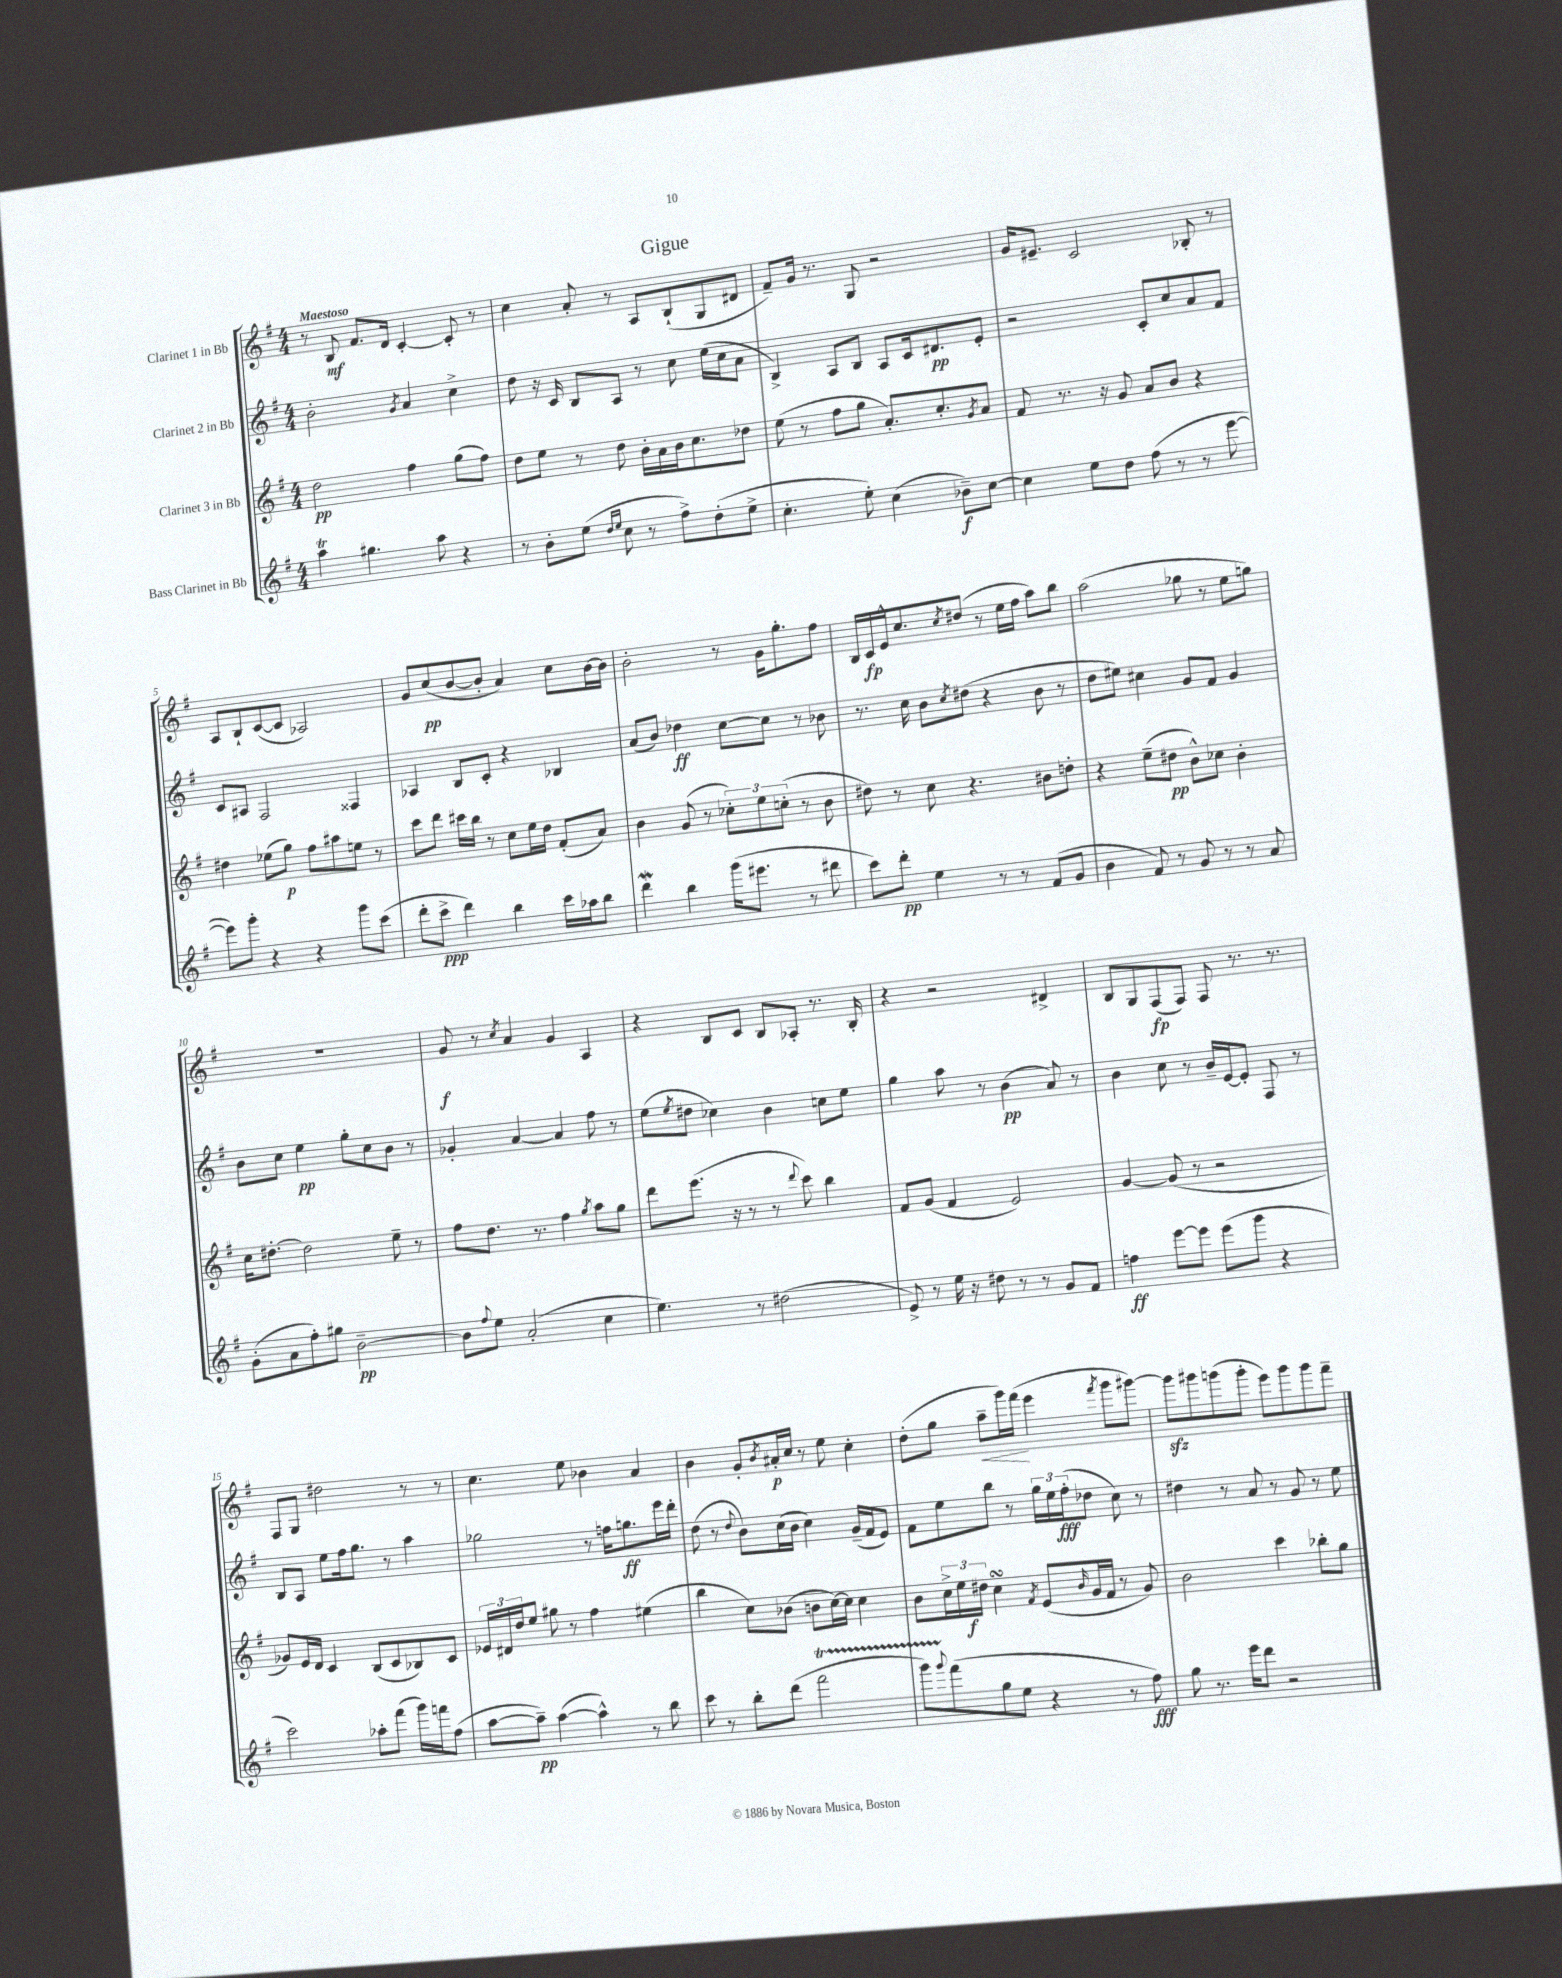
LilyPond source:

\header { title = "Gigue" }
<<
\new StaffGroup <<
\new Staff = "s0" \with { instrumentName = "Clarinet 1 in Bb" } {
    \clef treble \key g \major \numericTimeSignature \time 4/4 \tempo "Maestoso"
    r8 b8\mf fis'8. d'16 c'4~-. c'8-. r8 |
    c''4 a'8-. r8 a8 b8-!( g8 dis'8 |
    fis'8--) g'16 r8. g8 r2 |
    g'16 eis'8.-- c'2 bes8-. r8 |
    a8 b8-! c'8~( c'8 aes2) |
    g'8 c''8\pp( b'8~ b'8-. a'4) c''8 b'16~ b'16 |
    b'2-. r8 g'16 g''8.-. fis''8 |
    b16 c'16\fp e'16-^ c''8. \acciaccatura { c''8 } dis''8( r8 e''16 fis''16 a''8) b''8 |
    a''2( ges''8 r8 e''8 g''8) |
    R1 |
    g'8\f r8 \acciaccatura { c''8 } a'4 g'4 a4 |
    r4 b8 c'8 b8 aes8-. r8. b16-. |
    r4 r2 dis'4-> |
    b8 g8 fis8\fp( fis8) fis8 r8. r8. |
    fis8 g8 dis''2 r8 r8 |
    c''4. e''8 bes'4 a'4 |
    b'4 g'8-. \acciaccatura { b'8 } ais'16-.\p c''16 r8 e''8 c''4-. |
    d''8-.( g''8 a''8--\< g'''16) fis'''16\!( e'''4 \acciaccatura { fis'''8 } g'''8 gis'''8~) |
    gis'''8\sfz gis'''8 g'''8( g'''8-. e'''8) g'''8 g'''8 fis'''8-- \bar "|." |
}
\new Staff = "s1" \with { instrumentName = "Clarinet 2 in Bb" } {
    \clef treble \key g \major \numericTimeSignature \time 4/4
    b'2-. \acciaccatura { g'8 } a'4 c''4-> |
    d''8 r16 c'16 b8 a8 r8 c''8 e''16( c''16 a'8 |
    b4->) a8 b8 a8 c'16 dis'8.\pp e'8-. |
    r2 c'8-. c''8 a'8 fis'8 |
    c'8 ais8 fis2 fisis4 |
    aes4 b8 c'8-. r4 bes4 |
    a'8( b'8) des''4\ff c''8~ c''8 r8 bes'8 |
    r8. c''16 b'8 \acciaccatura { c''8 } dis''8( r4 b'8 r8 |
    d''8 eis''8) cis''4 g'8 fis'8 g'4 |
    b'8 c''8 e''4\pp g''8-. c''8 b'8 r8 |
    ges'4-. a'4~ a'4 fis''8 r8 |
    e''8( \acciaccatura { e''8 } dis''8 ces''4) b'4 c''8 e''8 |
    g''4 a''8 r8 b'4\pp( a'8) r8 |
    b'4 c''8 r8 b'16-- e'16~ e'8-. fis8 r8 |
    b8 a8 e''8 fis''16 g''8. r8 a''4 |
    ges''2 r8 f''16 g''8.\ff e'''16 d'''16-. |
    d''8( r8 \appoggiatura { d''8 } b'8) c''16( b'16 c''4) g'16--( fis'16 e'8) |
    fis'8 e''8 b''8 r8 \tuplet 3/2 { g''16 e''16 fis''16-.\fff( } des''8 c''8) r8 |
    dis''4 r8 a'8 r8 g'8 r8 e''8 \bar "|." |
}
\new Staff = "s2" \with { instrumentName = "Clarinet 3 in Bb" } {
    \clef treble \key g \major \numericTimeSignature \time 4/4
    d''2\pp fis''4 g''8( fis''8) |
    d''8 e''8 r8 d''8 b'16-. a'16 b'16 c''8. des''8 |
    e''8( r8 fis''8 g''8 a'8.-.) c''8.-. \acciaccatura { g'8 } a'8 |
    fis'8 r8. r16 g'8 a'8 b'8 r4 |
    dis''4 ees''8( g''8\p) fis''8 ais''8 e''8 r8 |
    c'''8 d'''8 cis'''16 b''16 r8 c''8 e''16 d''16 fis'8-.( a'8) |
    b'4 g'8( r8 \tuplet 3/2 { ces''8-.) e''8 c''8-.( } r8 b'8 |
    dis''8) r8 c''8 r4. bis'8 d''8-. |
    r4 e''8--( dis''8\pp b'8-^) ces''8 b'4-. |
    c''16 dis''8.~-. dis''2 e''8-- r8 |
    fis''8 d''8. r8. fis''4 \acciaccatura { g''8 } a''8 g''8 |
    d'''8 e'''8.( r16 r8 r8 \appoggiatura { d'''8 } c'''8) b''4 |
    fis'8 g'8( fis'4 e'2) |
    g'4~ g'8( r8 r2 |
    ges'8) e'16 d'16 c'4 b8( c'8 bes8) c'8 |
    \tuplet 3/2 { ees'16 dis'16 d''16 } e''8 gis''8 r8 fis''4 eis''4( |
    b''4 c''8) bes'8( b'8 c''16~) c''16 c''4 |
    b'8 \tuplet 3/2 { c''16-> e''16 dis''16\f } c''4\turn \acciaccatura { fis'8 } e'8( \grace { b'16 } g'16 fis'16 r8 g'8) |
    b'2 c'''4 bes''8-. g''8 \bar "|." |
}
\new Staff = "s3" \with { instrumentName = "Bass Clarinet in Bb" } {
    \clef treble \key g \major \numericTimeSignature \time 4/4
    a''4\trill gis''4. a''8 r4 |
    r8 b'8-. e''8( \grace { d''16 e''16 } c''8 r8 fis''8->) d''8-.( e''8-> |
    c''4.-. e''8-.) c''4( bes'8--\f) c''8~ |
    c''4 e''8 d''8 fis''8( r8 r8 e'''8~ |
    e'''8) g'''8-. r4 r4 g'''8 c'''8( |
    d'''8-. c'''8->\ppp d'''4) b''4 c'''16 aes''16 b''8 |
    d'''4\mordent b''4 g'''16( eis'''8. r8 dis'''8 |
    c'''8) d'''8-.\pp e''4 r8 r8 fis'8( g'8 |
    b'4 fis'8) r8 g'8 r8 r8 a'8 |
    g'8-.( a'8 fis''8-.) gis''8 b'2~--\pp |
    b'8 \appoggiatura { fis''8 } e''8 a'2-.( c''4 |
    e''4.) r8 dis''2( |
    e'8->) r8 e''16 r16 dis''8 r8 r8 g'8 fis'8 |
    f''4\ff e'''8~ e'''8 e'''8( g'''8 r4 |
    c'''2) aes''8-. fis'''8( g'''16) f'''16 fis''8( |
    a''8~ a''8--\pp) a''4~( a''4-^) r8 b''8 |
    c'''8 r8 b''8-. d'''8( fis'''2\startTrillSpan |
    g'''8) \appoggiatura { g'''8 } fis'''8\stopTrillSpan( g''8 e''8 r4 r8 fis''8\fff) |
    g''8 r8. e'''16 d'''8 r2 \bar "|." |
}
>>
>>
